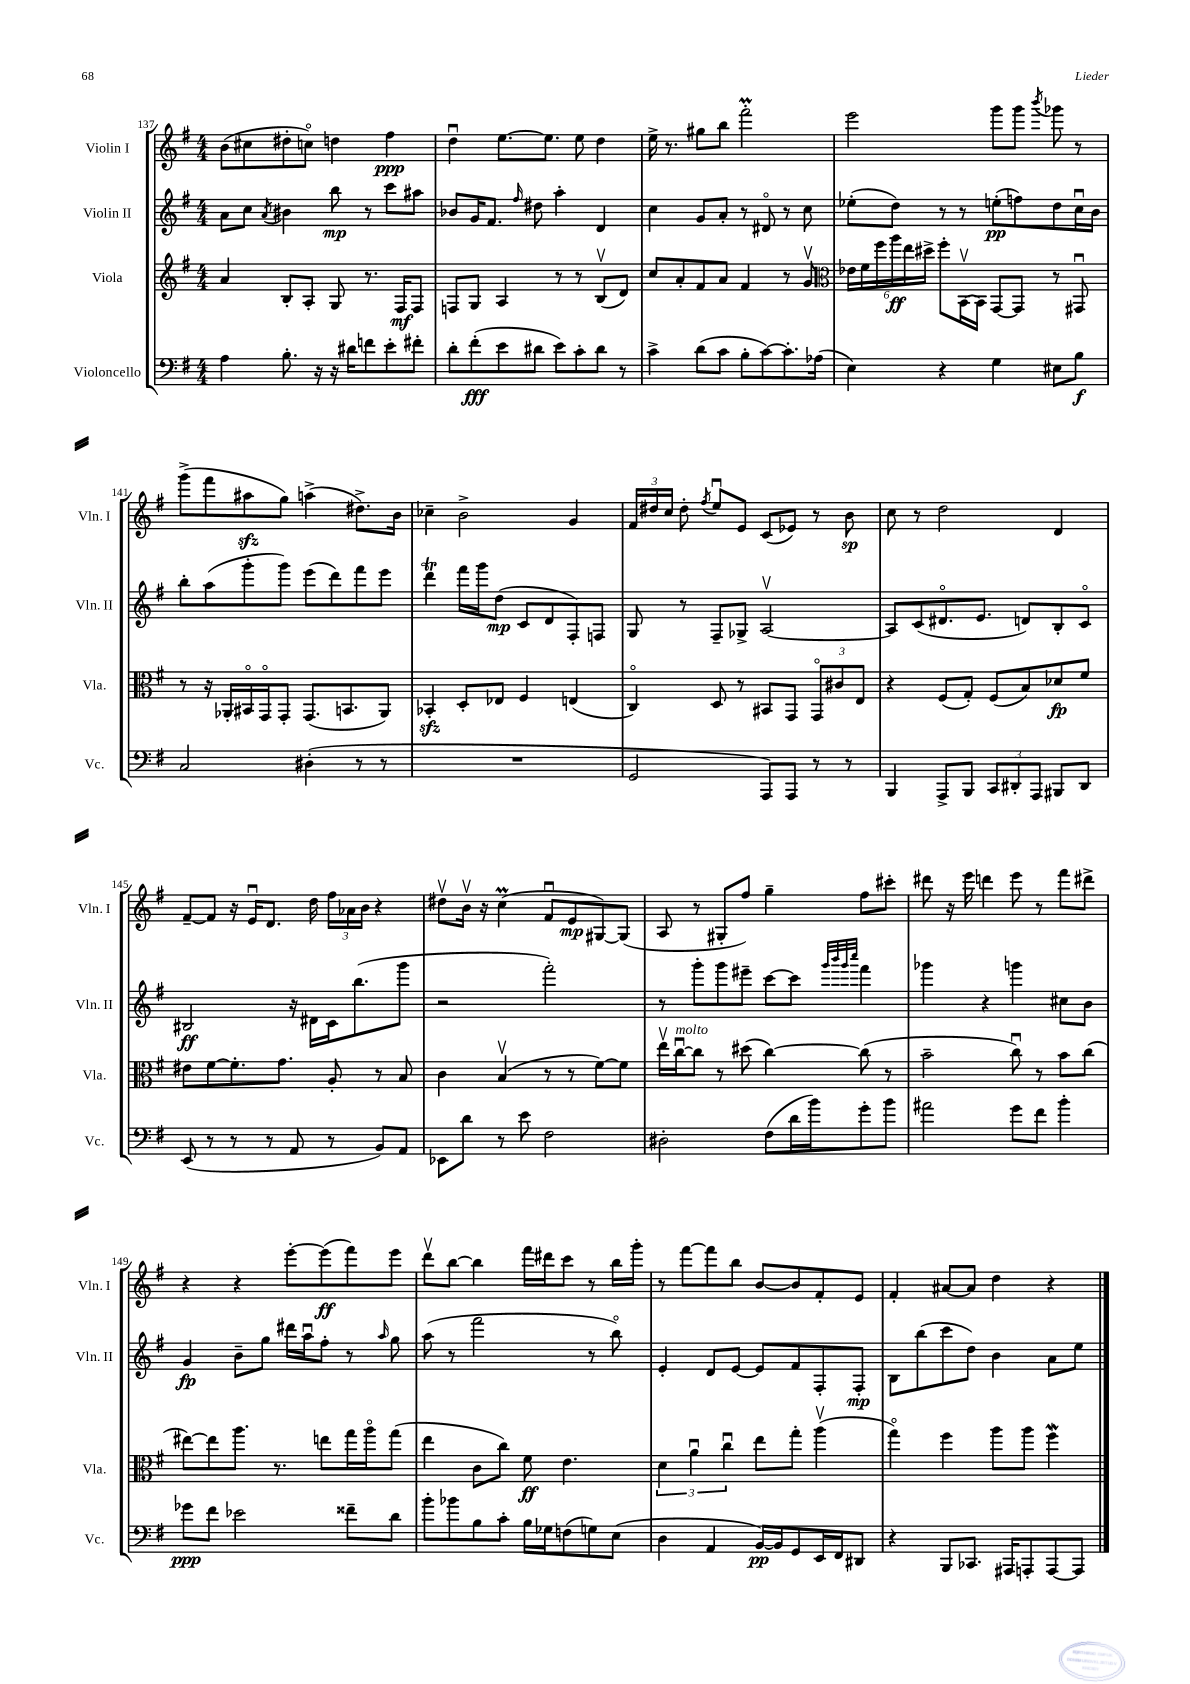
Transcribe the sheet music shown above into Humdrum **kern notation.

**kern	**kern	**kern	**kern
*staff4	*staff3	*staff2	*staff1
*clefF4	*clefG2	*clefG2	*clefG2
*k[f#]	*k[f#]	*k[f#]	*k[f#]
*M4/4	*M4/4	*M4/4	*M4/4
4A	4a	8a	(8b
.	.	8cc	8cc#
.	.	8qa	.
8.B'	8B'	4b#	8dd#'
.	8A'	.	8cco)
16r	.	.	.
16r	8G	8bb	4dd
16d#	.	.	.
8f	8.r	8r	.
8e'	.	8ccc	4ff#
.	16F#	.	.
8f#'	8F#	8aa#	.
=	=	=	=
8d'	8F	8b-	4ddu
(8f#'	8G	16g	.
.	.	8.f#	.
8e	4A	.	[8.ee
.	.	16qqff#	.
8d#	.	8dd#	.
.	.	.	8.ee]
8e)	8r	4aa'	.
8c'	8r	.	8ee
8d#	(8Bv	4d	4dd
8r	8d)	.	.
=	=	=	=
4c^	8cc	4cc	16ee^
.	.	.	8.r
.	8a'	.	.
(8d	8f#	8g	8gg#
8c	8a	8a'	8bb
8B'	4f#	8r	2fff#'
[8c)	.	8d#o	.
8.c']	8r	8r	.
.	8gv	8cc	.
(16A-	.	.	.
=	=	=	=
*	*clefC3	*	*
4E)	24e-	(8ee-'	2eee
.	24f#	.	.
.	24ff#	.	.
.	24aa	8dd)	.
.	24ee	.	.
.	24dd#^	.	.
4r	8ff#'	8r	.
.	[16BBv	8r	.
.	16BB]	.	.
4G	[8GG	(8ee'	8ggg
.	8GG]	8ff)	8ggg
.	.	.	8qbbb
8E#	8r	8dd	8ggg-
8B	8GG#u	16ccu	8r
.	.	16b	.
=	=	=	=
2C	8r	8bb'	(8ggg^
.	16r	(8aa	8fff#
.	16AA-'	.	.
.	16BB#o	8ggg'	8aa#
.	16GGo	.	.
.	8GG'	8ggg)	8gg)
(4D#'	(8.GG	(8eee	(4aa^
.	.	8ddd)	.
.	8.BB	.	.
8r	.	8fff#	8.dd#^)
8r	8AA-)	8eee	.
.	.	.	16b
=	=	=	=
1r	4BB-'	4ddd	4cc-~
.	8D'	16fff#	2b^
.	.	16ggg	.
.	8E-	(8dd	.
.	4F#	8c	.
.	.	8d	.
.	(4E	8F#')	4g
.	.	8F	.
=	=	=	=
2GG	4Co)	8G	24f#
.	.	.	24dd#
.	.	.	24cc
.	.	8r	8dd#'
.	.	.	8qff#
.	8D	8F#~	8eeu
.	8r	8G-^	8e
8AAA)	8BB#	[2Av	(8c
8AAA	8GG	.	8e-)
8r	12GGo	.	8r
.	12c#	.	.
8r	.	.	8b
.	12E	.	.
=	=	=	=
4BBB	4r	8A]	8cc
.	.	(8c	8r
8AAA^	(8F#	8.d#o	2dd
8BBB	8G')	.	.
.	.	8.e	.
12CC	(8F#	.	.
12DD#'	.	.	.
.	8B)	8d)	.
12AAA	.	.	.
8BBB#	8d-	8B'	4d
8DD#	8f#	8co	.
=	=	=	=
(8EE	8e#	2B#	[8f#~
8r	[8f#	.	8f#]
8r	8.f#']	.	16r
.	.	.	16eu
8r	.	.	8.d
.	8.g	.	.
8AA	.	16r	.
.	.	16d#	16dd
8r	8A'	16c	24ff#
.	.	.	24a-
.	.	(8.bb	.
.	.	.	24b
8BB)	8r	.	4r
8AA	8B	8ggg	.
=	=	=	=
8EE-	4c	2r	8dd#v
8d	.	.	16bv
.	.	.	16r
8r	(4Bv	.	(4cc
8e	.	.	.
2F#	8r	2fff#')	8f#u
.	8r	.	8e
.	[8f#)	.	[8G#)
.	8f#]	.	(8G#]
=	=	=	=
2D#'	16eev	8r	8A
.	[16ccu	.	.
.	8cc]	8ggg'	8r
.	8r	8ggg	8G#'
.	(8dd#	8eee#~	8ff#)
(8F#	[4cc)	[8ccc	4gg~
16d	.	8ccc]	.
16b)	.	.	.
.	.	32qqggg	.
.	.	32qqbbb	.
.	.	32qqggg	.
.	.	32qqcccc	.
8g'	(8cc]	4fff#	8ff#
8b	8r	.	8ccc#'
=	=	=	=
2a#	2b~	4ggg-	8ddd#
.	.	.	16r
.	.	.	16eee
.	.	4r	4ddd
8g	8ccu)	4ggg	8eee
8f#	8r	.	8r
4b'	8b	8cc#	8fff#
.	(8cc	8b	8ddd#^
=	=	=	=
8g-	[8ee#)	4g	4r
8f#	8ee#]	.	.
2e-	8.aa	8b~	4r
.	.	8gg	.
.	8.r	.	.
.	.	16ddd#	[8eee'
.	.	16aau	.
.	8ee	8ff#'	(8eee]
8f##~	16gg	8r	8fff#)
.	16aao	.	.
.	.	16qqaa	.
8d	(8gg	8gg	8eee
=	=	=	=
8b'	4ee	(8aa	8dddv
8b-	.	8r	[8bb
8B	8c	2fff#	4bb]
8c'	8cc)	.	.
16B	8f#	.	16fff#
16G-	.	.	16ddd#
(8F	4.e	.	8ccc
8G)	.	8r	8r
(8E	.	8bbo)	16bb
.	.	.	16ggg'
=	=	=	=
4D	6d	4e'	8r
.	.	.	[8fff#
.	6au	.	.
4AA	.	8d	8fff#]
.	6ccu	.	.
.	.	[8e	8bb
[16BB)	8ee	8e]	[8b
16BB]	.	.	.
8GG	8gg'	8f#	8b]
16EE	(4aav	8F#'	8f#'
16FF#	.	.	.
8DD#	.	8F#'	8e
=	=	=	=
4r	4ggo)	8B	4f#'
.	.	(8bb	.
8BBB	4ff#	8ccc	[8a#
8.CC-	.	8dd)	8a#]
.	8aa	4b	4dd
16AAA#	.	.	.
8AAA'	8aa	.	.
[8AAA	4ff#	8a	4r
8AAA]	.	8ee	.
==	==	==	==
*-	*-	*-	*-
